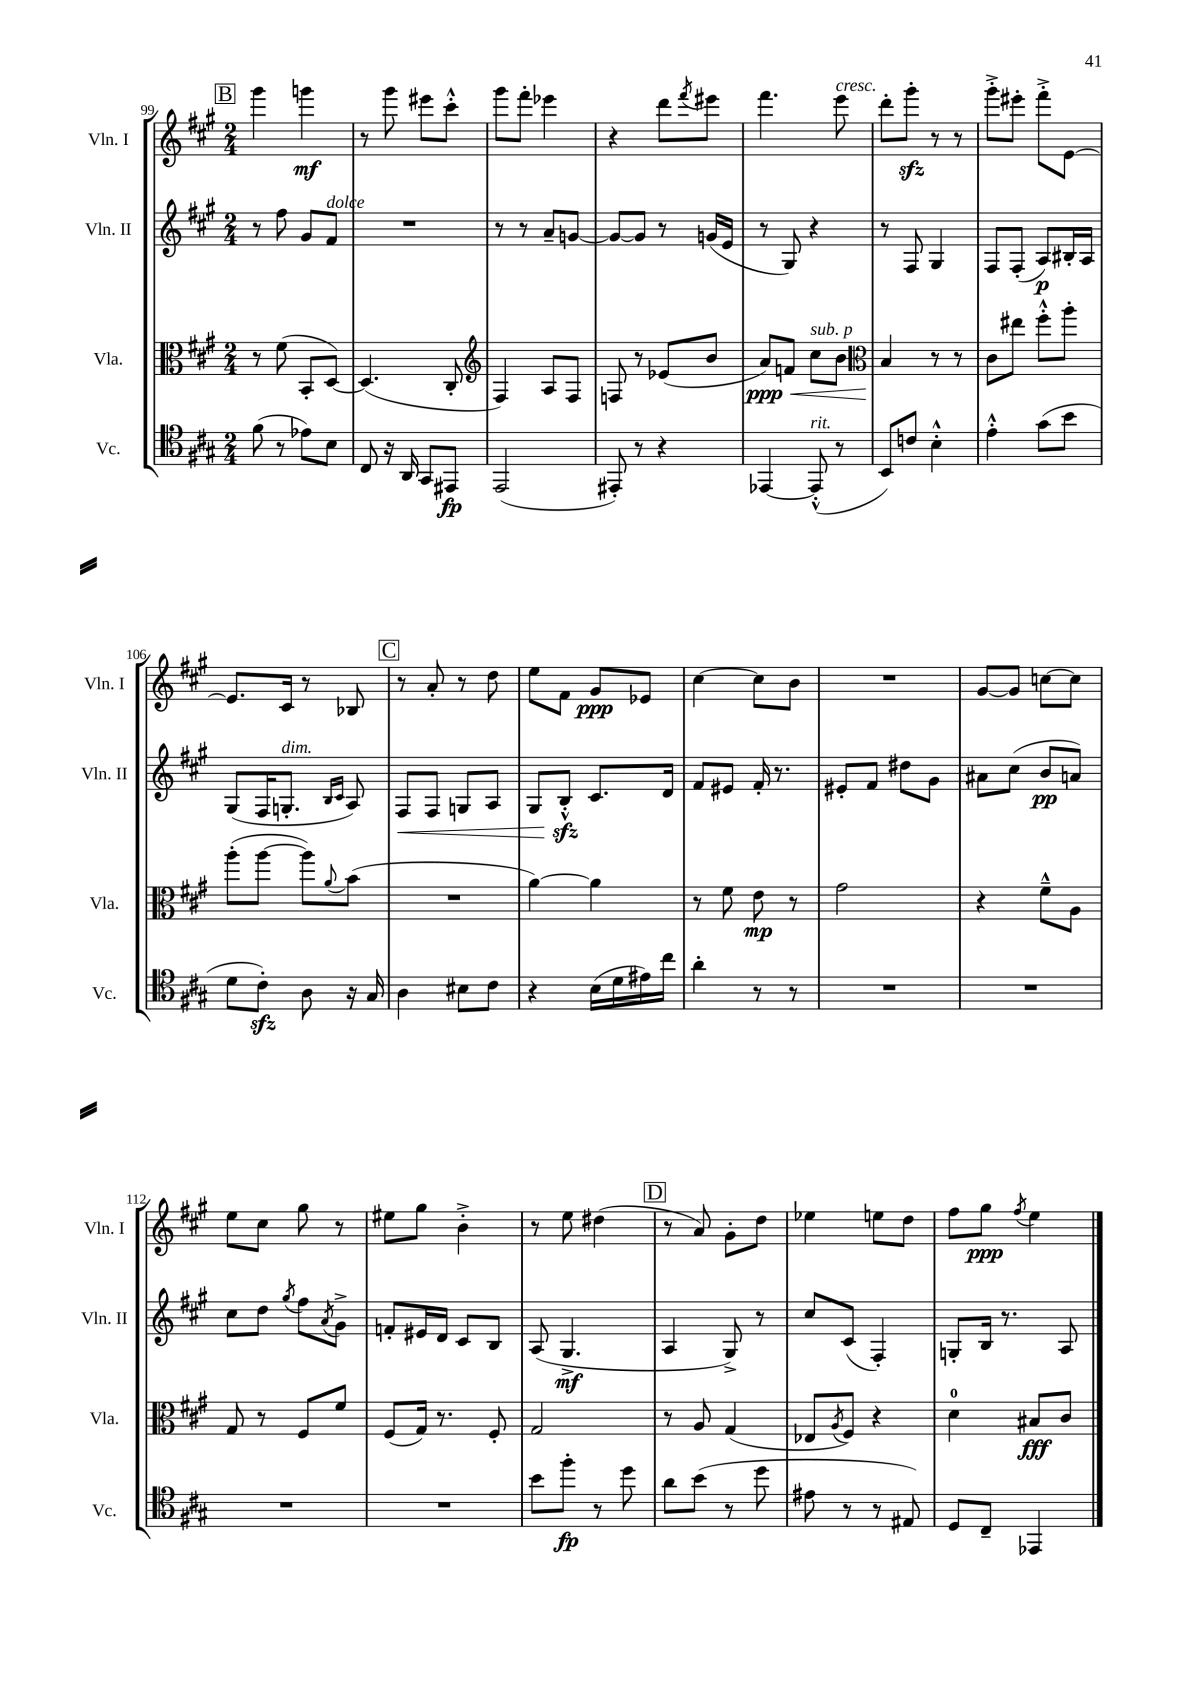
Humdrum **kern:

**kern	**kern	**kern	**kern
*staff4	*staff3	*staff2	*staff1
*clefC4	*clefC3	*clefG2	*clefG2
*k[f#c#g#]	*k[f#c#g#]	*k[f#c#g#]	*k[f#c#g#]
*M2/4	*M2/4	*M2/4	*M2/4
(8f#	8r	8r	4ggg#
8r	(8f#	8ff#	.
8e-)	8BB'	8g#	4ggg
8B	[8D)	8f#	.
=	=	=	=
8C#	(4.D]	2r	8r
16r	.	.	8ggg#
16AA	.	.	.
8GG#	.	.	8eee#
8EE#	8C#'	.	8ccc#'^^
=	=	=	=
*	*clefG2	*	*
(2EE	4F#)	8r	8ggg#
.	.	8r	8fff#'
.	8A	8a~	4eee-
.	8F#	[8g	.
=	=	=	=
8EE#')	8F	8g_	4r
8r	8r	8g]	.
4r	(8e-	8r	8ddd
.	.	.	8qfff#
.	8b	(16g	8eee#
.	.	16e	.
=	=	=	=
[4EE-	8a)	8r	4.fff#
.	8f	8G#)	.
(8EE-'^^]	8cc#	4r	.
8r	8b	.	8eee
=	=	=	=
*	*clefC3	*	*
8BB)	4B	8r	8ddd'
8c	.	8F#	8ggg#'
4B'^^	8r	4G#	8r
.	8r	.	8r
=	=	=	=
4e'^^	8c#	8F#	8ggg#'^
.	8ee#	(8F#'	8eee#'
(8g#	8ff#'^^	8A)	8fff#'^
8b	8aa'	16B#'	[8e
.	.	16A	.
=	=	=	=
8d	(8aa'	(8G#	8.e]
8c#')	[8aa	16F#	.
.	.	8.G'	16c#
8A	8aa])	.	8r
.	.	16qqB	.
.	8qqa	16qqc#	.
16r	(8b	8A)	8B-
16G#	.	.	.
=	=	=	=
4A	2r	8F#	8r
.	.	8F#	8a'
8B#	.	8G	8r
8c#	.	8A	8dd
=	=	=	=
4r	[4a)	8G#	8ee
.	.	8B'^^	8f#
(16B	4a]	8.c#	8g#
16d	.	.	.
16e#)	.	.	8e-
16cc#	.	16d	.
=	=	=	=
4a'	8r	8f#	[4cc#
.	8f#	8e#	.
8r	8e	16f#'	8cc#]
.	.	8.r	.
8r	8r	.	8b
=	=	=	=
2r	2g#	8e#'	2r
.	.	8f#	.
.	.	8dd#	.
.	.	8g#	.
=	=	=	=
2r	4r	8a#	[8g#
.	.	(8cc#	8g#]
.	8f#~^^	8b	[8cc
.	8A	8a)	8cc]
=	=	=	=
2r	8G#	8cc#	8ee
.	8r	8dd	8cc#
.	.	8qgg#	.
.	8F#	8ff#	8gg#
.	.	8qa	.
.	8f#	8g#^	8r
=	=	=	=
2r	(8F#	8f'	8ee#
.	16G#)	16e#	8gg#
.	8.r	16d	.
.	.	8c#	4b'^
.	8F#'	8B	.
=	=	=	=
8b	2G#	(8A	8r
8ff#'	.	4.G#^	8ee
8r	.	.	(4dd#
8dd	.	.	.
=	=	=	=
8a	8r	4A	8r
(8b	8A	.	8a)
8r	(4G#	8G#^)	8g#'
8dd	.	8r	8dd
=	=	=	=
8e#	8E-	8cc#	4ee-
.	8qA	.	.
8r	8F#)	(8c#	.
8r	4r	4F#')	8ee
8E#)	.	.	8dd
=	=	=	=
8D	4d	8G'	8ff#
8C#~	.	16B	8gg#
.	.	8.r	.
.	.	.	8qff#
4EE-	8B#	.	4ee
.	8c#	8A	.
==	==	==	==
*-	*-	*-	*-
